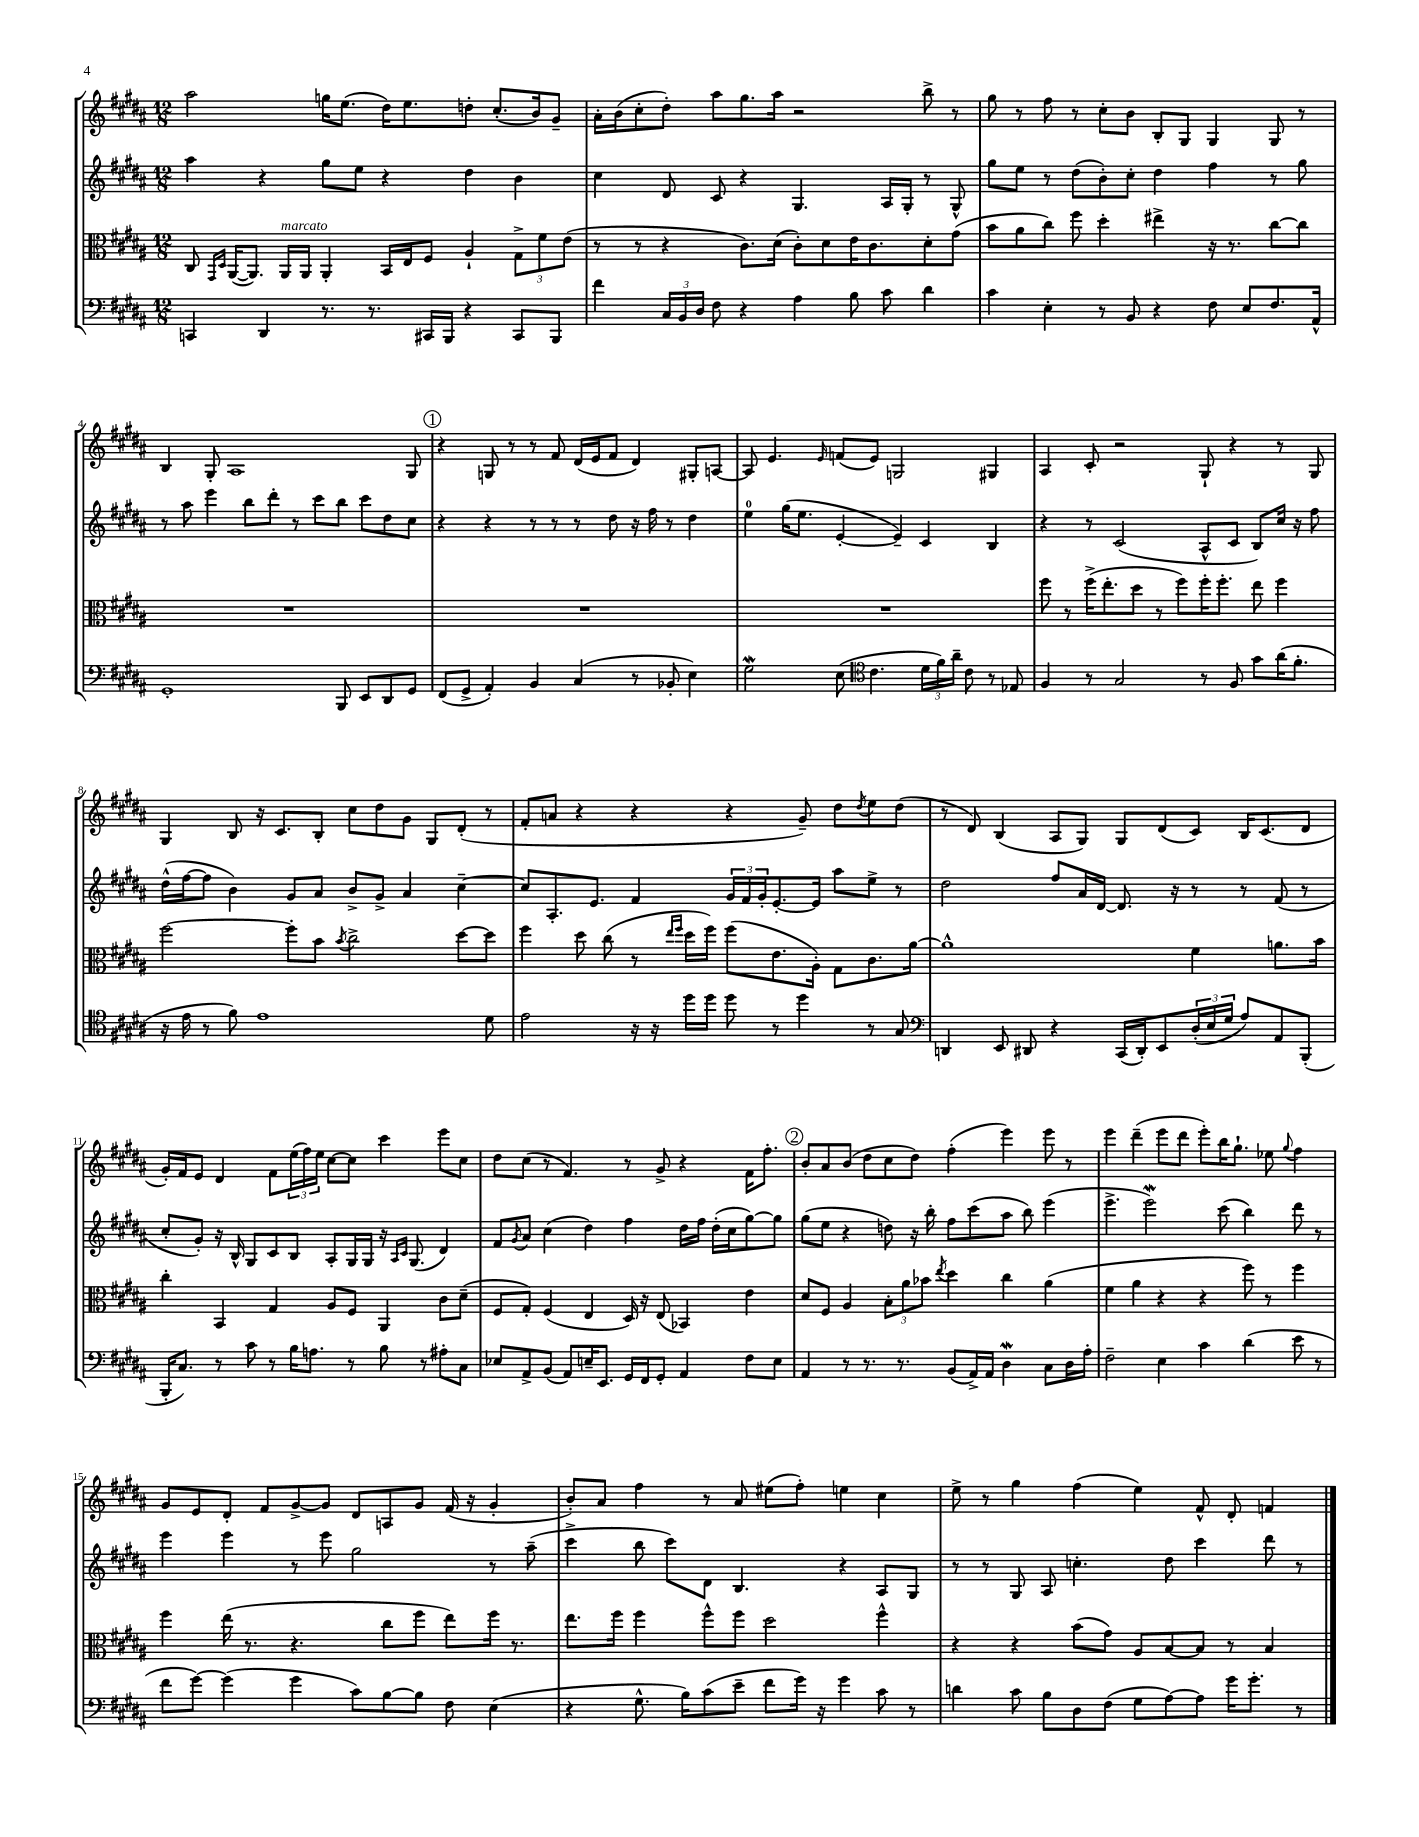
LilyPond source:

<<
\new StaffGroup <<
\new Staff = "s0" {
    \clef treble \key b \major \numericTimeSignature \time 12/8
    ais''2 g''16 e''8.( dis''16) e''8. d''8-. cis''8.-.( b'16) gis'8-- |
    ais'16-. b'16( cis''8-. dis''8-.) ais''8 gis''8. ais''16 r2 b''8-> r8 |
    gis''8 r8 fis''8 r8 cis''8-. b'8 b8-. gis8 gis4 gis8 r8 |
    b4 gis8-. ais1 gis8 |
    \mark \markup { \circle "1" } r4 g8 r8 r8 fis'8 dis'16( e'16 fis'8 dis'4) gis8-. a8~ |
    a8 e'4. \grace { e'16 } f'8( e'8) g2 gis4 |
    ais4 cis'8-. r2 gis8-! r4 r8 gis8 |
    gis4 b8 r16 cis'8. b8-. cis''8 dis''8 gis'8 gis8 dis'8-.( r8 |
    fis'8-. a'8 r4 r4 r4 gis'8--) dis''8 \acciaccatura { dis''8 } e''8 dis''8( |
    r8 dis'8) b4( ais8 gis8) gis8 dis'8( cis'8) b16 cis'8.( dis'8 |
    gis'16-.) fis'16 e'8 dis'4 fis'8 \tuplet 3/2 { e''16( fis''16) e''16 } cis''8~ cis''8 cis'''4 e'''8 cis''8 |
    dis''8 cis''8( r8 fis'4.) r8 gis'8-> r4 fis'16 fis''8.-. |
    \mark \markup { \circle "2" } b'8-. ais'8 b'8( dis''8 cis''8 dis''8) fis''4-.( e'''4) e'''8 r8 |
    e'''4 dis'''4--( e'''8 dis'''8 e'''8-.) b''16 gis''8.-! ees''8 \appoggiatura { gis''8 } fis''4 |
    gis'8 e'8 dis'8-. fis'8 gis'8~-> gis'8 dis'8 a8 gis'8 fis'16( r16 gis'4-. |
    b'8-.) ais'8 fis''4 r8 ais'8 eis''8( fis''8-.) e''4 cis''4 |
    e''8-> r8 gis''4 fis''4( e''4) fis'8-^ dis'8-. f'4 \bar "|." |
}
\new Staff = "s1" {
    \clef treble \key b \major \numericTimeSignature \time 12/8
    ais''4 r4 gis''8 e''8 r4 dis''4 b'4 |
    cis''4 dis'8 cis'8 r4 gis4. ais16 gis16-. r8 gis8-^ |
    gis''8 e''8 r8 dis''8( b'8-.) cis''8-. dis''4 fis''4 r8 gis''8 |
    r8 ais''8 e'''4 b''8 dis'''8-. r8 cis'''8 b''8 cis'''8 dis''8 cis''8 |
    \mark \markup { \circle "1" } r4 r4 r8 r8 r8 dis''8 r16 fis''16 r8 dis''4 |
    e''4-0 gis''16( e''8. e'4~-. e'4--) cis'4 b4 |
    r4 r8 cis'2( ais8-^ cis'8 b8) cis''16 r16 fis''8 |
    dis''16-^( fis''16~ fis''8 b'4) gis'8 ais'8 b'8-> gis'8-> ais'4 cis''4~-- |
    cis''8 ais8.-. e'8. fis'4 \tuplet 3/2 { gis'16 fis'16 gis'16-. } e'8.~-. e'16 ais''8 e''8-> r8 |
    dis''2 fis''8 ais'16 dis'16~ dis'8. r16 r8 r8 fis'8( r8 |
    cis''8-. gis'8-.) r16 b16-^ gis8 cis'8 b8 ais8-. gis16 gis16 r16 \grace { ais16 cis'16 } gis8.( dis'4) |
    fis'8 \acciaccatura { gis'8 } ais'8 cis''4( dis''4) fis''4 dis''16 fis''16 dis''16-.( cis''16 gis''8~) gis''8 |
    \mark \markup { \circle "2" } gis''8( e''8 r4 d''8) r16 b''16-. fis''8 cis'''8( ais''8 b''8) e'''4( |
    e'''4.-> e'''2\mordent) cis'''8( b''4) dis'''8 r8 |
    e'''4 e'''4 r8 e'''8 gis''2 r8 ais''8--( |
    cis'''4-> b''8 cis'''8) dis'8 b4. r4 ais8 gis8 |
    r8 r8 gis8 ais8 c''4.-. dis''8 cis'''4 dis'''8 r8 \bar "|." |
}
\new Staff = "s2" {
    \clef alto \key b \major \numericTimeSignature \time 12/8
    cis8 \grace { gis,16 dis16 } ais,16~( ais,8.) ais,16^\markup { \italic "marcato" } ais,16 ais,4-. b,16 e16 fis8 ais4-! \tuplet 3/2 { gis8-> fis'8 e'8( } |
    r8 r8 r4 cis'8.) dis'16( cis'8-.) dis'8 e'16 cis'8. dis'8-. gis'8( |
    b'8 ais'8 cis''8) fis''8 dis''4-. eis''4-> r16 r8. cis''8~ cis''8 |
    R1. |
    \mark \markup { \circle "1" } R1. |
    R1. |
    fis''8 r8 fis''16->( e''8.-. dis''8 r8 fis''8) fis''16-. fis''8.-. e''8 fis''4 |
    fis''2~ fis''8-. b'8 \acciaccatura { b'8 } cis''2-> dis''8~ dis''8 |
    fis''4 dis''8 cis''8( r8 \grace { e''16 fis''16 } dis''16 fis''16) fis''8( e'8. ais16-.) gis8 cis'8. ais'16~ |
    ais'1-^ fis'4 a'8. b'16 |
    cis''4-. b,4 gis4 ais8 fis8 ais,4 cis'8 dis'8--( |
    fis8 gis8-.) fis4( e4 dis16) r16 e8( bes,4) e'4 |
    \mark \markup { \circle "2" } dis'8 fis8 ais4 \tuplet 3/2 { b8-. ais'8 bes'8 } \acciaccatura { e''8 } dis''4 cis''4 ais'4( |
    fis'4 ais'4 r4 r4 fis''8) r8 fis''4 |
    fis''4 e''16( r8. r4. cis''8 fis''8 e''8) fis''16 r8. |
    e''8. fis''16 fis''4 fis''8-^ fis''8 dis''2 fis''4-^ |
    r4 r4 b'8( gis'8) ais8 b8~ b8 r8 b4 \bar "|." |
}
\new Staff = "s3" {
    \clef bass \key b \major \numericTimeSignature \time 12/8
    c,4 dis,4 r8. r8. cis,16 b,,16 r4 cis,8 b,,8 |
    fis'4 \tuplet 3/2 { cis16 b,16 dis16 } fis8 r4 ais4 b8 cis'8 dis'4 |
    cis'4 e4-. r8 b,8 r4 fis8 e8 fis8. ais,16-^ |
    gis,1-. b,,8 e,8 dis,8 gis,8 |
    \mark \markup { \circle "1" } fis,8( gis,8-> ais,4-.) b,4 cis4( r8 bes,8-. e4) |
    gis2\mordent e8( \clef tenor cis'4. \tuplet 3/2 { dis'16 fis'16) ais'16-- } cis'8 r8 ees8 |
    fis4 r8 gis2 r8 fis8 gis'8 ais'16( fis'8.-. |
    r16 e'16 r8 fis'8) e'1 dis'8 |
    e'2 r16 r16 dis''16 dis''16 dis''8 r8 dis''4 r8 gis8 |
    \clef bass d,4 e,8 dis,8 r4 cis,16( dis,16-.) e,8 \tuplet 3/2 { dis16-.( e16 gis16 } ais8) ais,8 b,,8-.( |
    b,,16-. cis8.) r8 cis'8 r8 b16 a8. r8 b8 r8 ais8-. cis8 |
    ees8 ais,8-> b,8( ais,8) e16-- e,8. gis,16 fis,16 gis,8-. ais,4 fis8 e8 |
    \mark \markup { \circle "2" } ais,4 r8 r8. r8. b,8( ais,16->) ais,16 dis4\mordent cis8 dis16 ais16-. |
    fis2-- e4 cis'4 dis'4( e'8 r8 |
    fis'8 gis'8~) gis'4( gis'4 cis'8) b8~ b8 fis8 e4( |
    r4 gis8.-^ b16) cis'8( e'8-- fis'8 gis'16) r16 gis'4 cis'8 r8 |
    d'4 cis'8 b8 dis8 fis8( gis8 ais8~) ais8 gis'16 gis'8.-. r8 \bar "|." |
}
>>
>>
